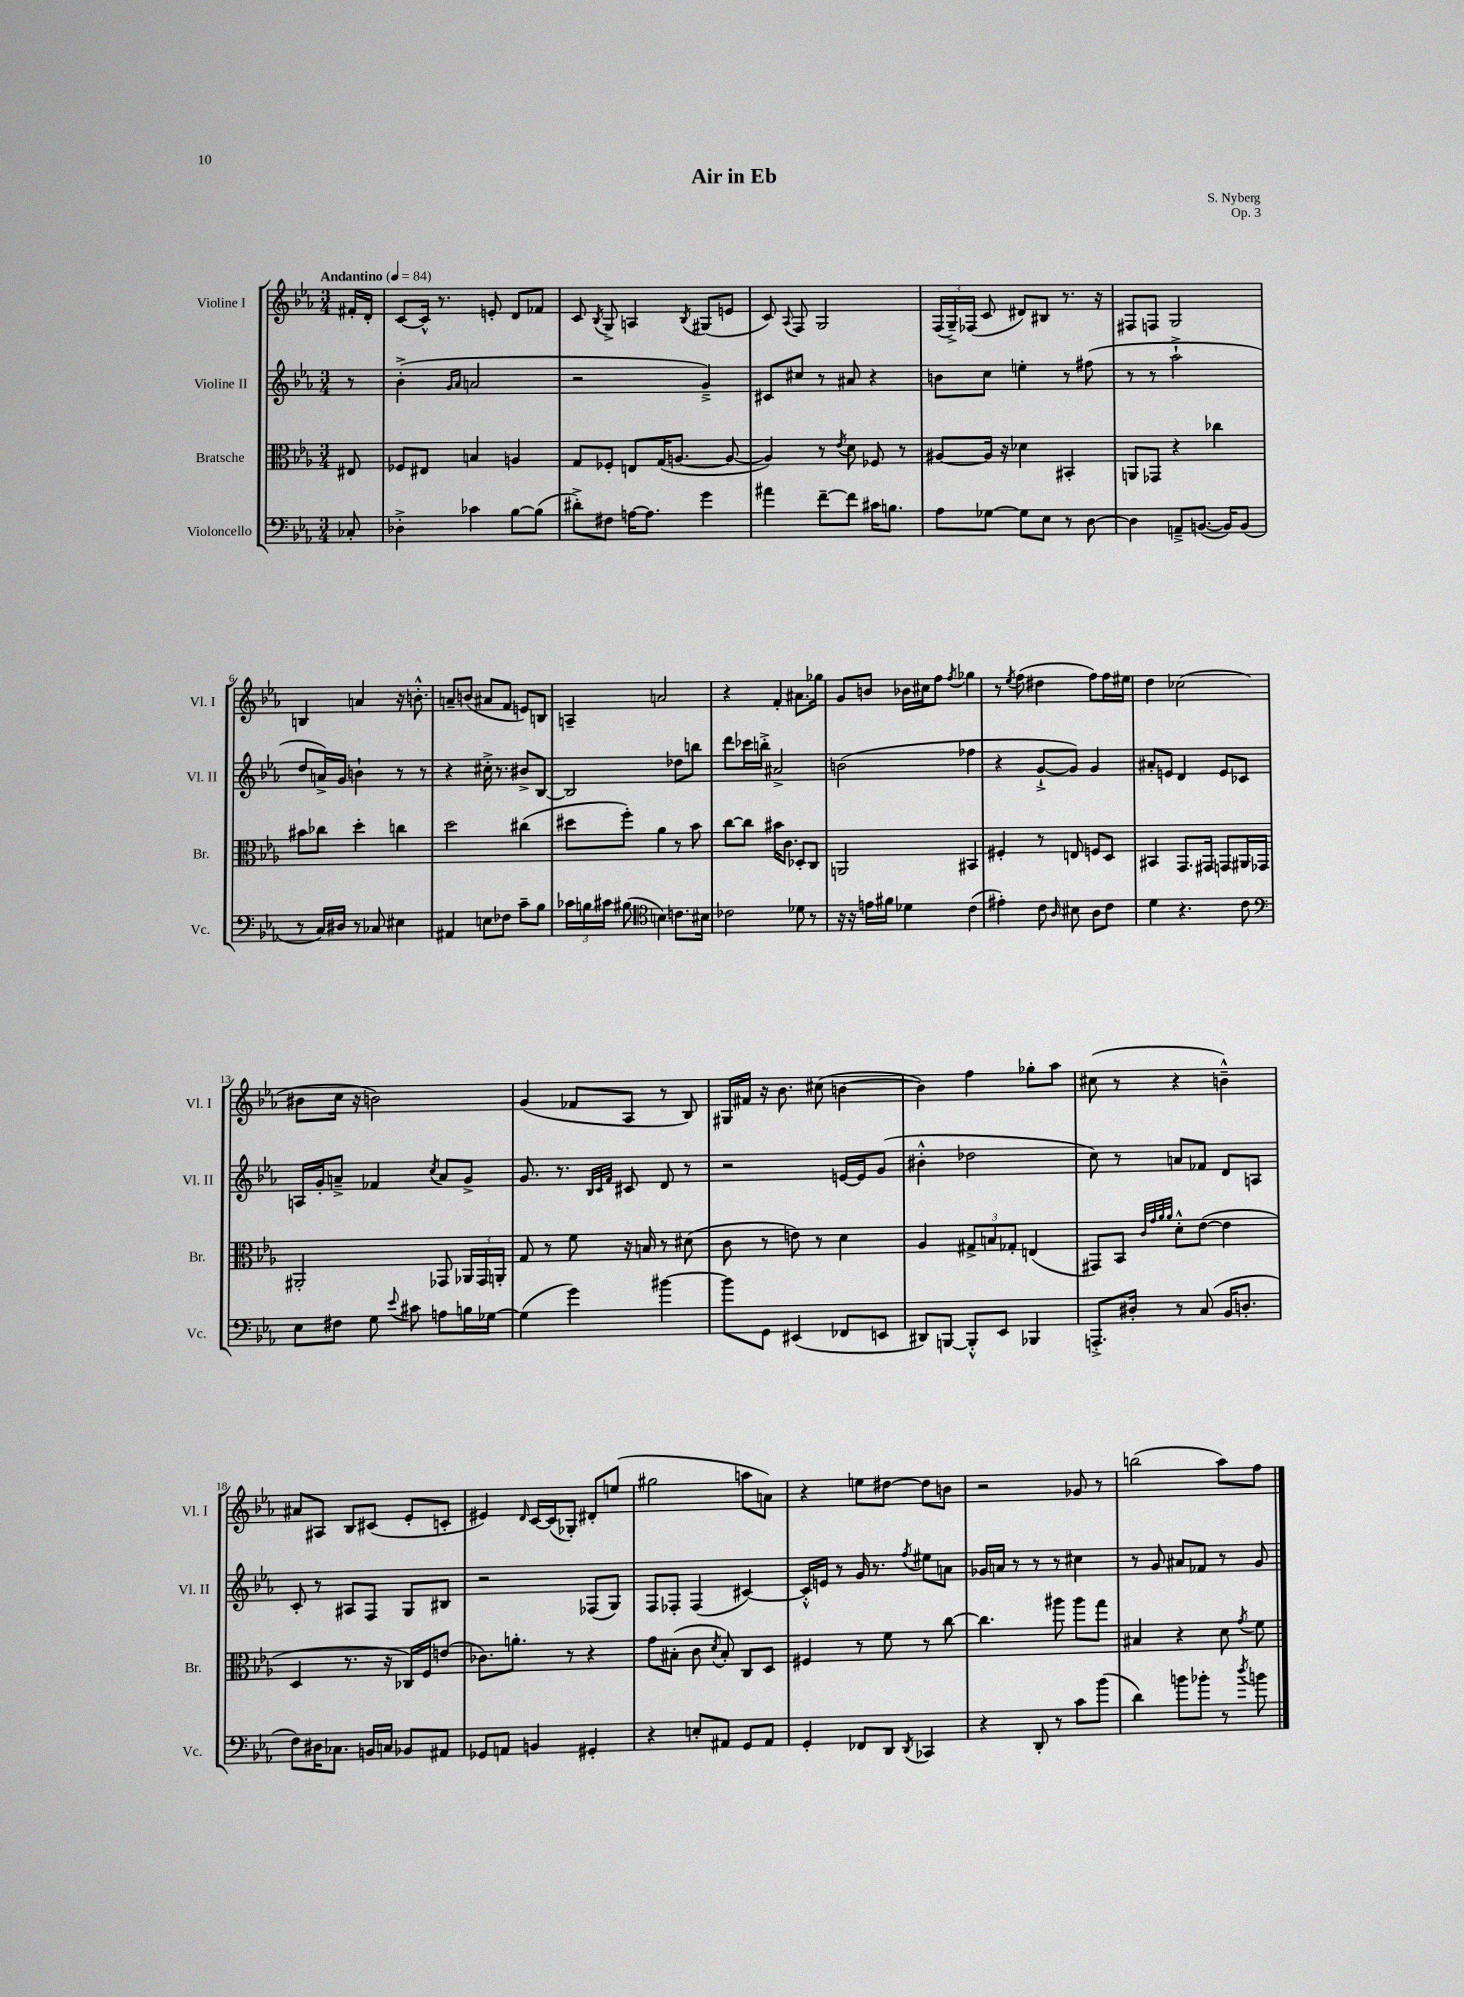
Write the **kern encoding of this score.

**kern	**kern	**kern	**kern
*staff4	*staff3	*staff2	*staff1
*clefF4	*clefC3	*clefG2	*clefG2
*k[b-e-a-]	*k[b-e-a-]	*k[b-e-a-]	*k[b-e-a-]
*M3/4	*M3/4	*M3/4	*M3/4
*MM84	*MM84	*MM84	*MM84
8C-'	8E#	8r	16f#'
.	.	.	16d'
=	=	=	=
4D-'^	8F-	(4b-'^	[8c
.	8E#	.	16c^^]
.	.	.	8.r
.	.	16qqg	.
.	.	16qqa-	.
4c-	4B	2a	.
.	.	.	8e'
[8B-	4A	.	8d
(8B-]	.	.	8f-
=	=	=	=
8d#'^)	8G	2r	8c
.	.	.	8qB-
8F#	8F-'	.	8G^
[16A	8E	.	4A
8.A]	.	.	.
.	(16G	.	.
.	[8.A	.	.
.	.	.	8qB-
4g	.	4g~^)	(8G#
.	8A_	.	8e
=	=	=	=
4a#	4A])	8c#	8c)
.	.	.	8qqA-
.	.	8cc#	8F
[8f~	8r	8r	2G
.	8qe-	.	.
8f]	8d	8a#	.
16c#	8F-	4r	.
8.B	.	.	.
.	8r	.	.
=	=	=	=
8A-	[8A#	8b	(24F
.	.	.	24G~^)
.	.	.	(24F-
[8G-	16A#]	8cc	8c
.	16r	.	.
8G-]	4d-	4ee'	8d#)
8E-	.	.	8B#
8r	4BB#'	8r	8.r
[8D	.	(8ff#	.
.	.	.	16r
=	=	=	=
4D]	8AA	8r	8F#
.	8GG-	8r	8F
8AA~^	4r	2aa-`^	2G
([8.BB	.	.	.
.	4cc-	.	.
16BB])	.	.	.
(8BB	.	.	.
=	=	=	=
8r	8b#	8dd	4B
16C)	8cc-	16a^)	.
16D#	.	16g	.
8r	4dd'	4b`	4a
8C-	.	.	.
4E#	4cc	8r	16r
.	.	.	8.b'^^
.	.	8r	.
=	=	=	=
4AA#	2dd	4r	8a~
.	.	.	(8b
8E	.	16cc#'^	8a#
.	.	8.r	.
8F-	.	.	8f
8c~	(4cc#	8b#^	8e)
8B-	.	[8B-	8B
=	=	=	=
24c-	8dd#	2B-]	4A~
24B	.	.	.
24c#	.	.	.
(8B#	8ff')	.	.
*clefC4	*	*	*
4B)	4a-	.	2a
8.c	8r	8dd-	.
.	8b-	8bb	.
16B#	.	.	.
=	=	=	=
2c-	[8cc	8ddd	4r
.	8cc]	16ccc-	.
.	.	16bb'^	.
.	16b#	2a#^	4f'
.	8.c	.	.
8d-	8D-'	.	8.a#
8r	8C	.	.
.	.	.	16gg-
=	=	=	=
16r	2AA	(2b	8g
16r	.	.	.
16e	.	.	8b
16f#	.	.	.
4d-	.	.	16b-
.	.	.	16cc#
.	.	.	8ff
.	.	.	8qff
(4c	4BB#	4ff-	4gg-
=	=	=	=
4e#')	4F#'	4r	8r
.	.	.	8qee-
.	.	.	(8ff
8c	8r	[8g`^	4dd#
16qqA-	.	.	.
8B#	8E	8g])	.
8A-	8F	4g	8ff)
8c	8D	.	16ff
.	.	.	16ee#
=	=	=	=
4d	4BB#	8a#'	4dd
.	.	8e	.
4.r	8.GG	4d	(2cc-
.	16GG#	.	.
.	8GG	8e	.
8c	16AA#	8c-	.
.	16GG-	.	.
=	=	=	=
*clefF4	*	*	*
8E-	2AA#'	16A	8b#
.	.	16g'	.
8F#	.	8a~^	16cc
.	.	.	16r
8G	.	4f-	2b)
8qqe-	.	.	.
8c#	.	.	.
.	.	8qcc	.
8A	8GG-	8a	.
16B	24AA-	8g^	.
.	24GG-	.	.
[16G-	.	.	.
.	24AA'	.	.
=	=	=	=
(4G-]	8G	8.g	(4g
.	8r	.	.
.	.	8.r	.
4g)	8f	.	8f-
.	.	32qqB-	.
.	.	32qqc	.
.	.	32qqf	.
.	16r	8c#	8A-
.	16B	.	.
[4b#	8r	8d	8r
.	(8d#	8r	8B-)
=	=	=	=
8b#]	8c	2r	16G#
.	.	.	16f#
8GG	8r	.	16r
.	.	.	8.b-
(4EE#	8e)	.	.
.	8r	.	(8cc#
8FF-	4d	[16e	[4b
.	.	16e]	.
8EE	.	(8g	.
=	=	=	=
8DD#)	4A-	4b#'^^	4b])
[8BBB	.	.	.
8BBB'^^]	12G#^	2dd-	4ff
.	12B	.	.
8EE-	.	.	.
.	12G-'	.	.
4BBB-	(4E	.	8gg-'
.	.	.	8aa-
=	=	=	=
8.AAA'^	8GG#)	8cc)	(8cc#
.	8BB-	8r	8r
16D#'	.	.	.
.	32qqc	.	.
.	32qqg	.	.
.	32qqa-	.	.
.	32qqa-	.	.
8r	8d'^^	8a	4r
(8C	([8e-	8f-	.
16BB-	4e-]	8d	4b~^^)
8.D'	.	.	.
.	.	8A	.
=	=	=	=
8F)	4D	8c'	8a#
16D#	.	8r	8A#
8.C-	.	.	.
.	8.r	8A#	8B-
16BB	.	8F	(8c#
16C	16r	.	.
8BB-	16C-)	8G	8e-'
.	16F	.	.
8AA#	(8e	8B#	8c'
=	=	=	=
8GG-	8.c-)	2r	4e#)
8AA	.	.	.
.	8.a'	.	.
.	.	.	16qqd
4BB	.	.	[16c
.	.	.	(16c]
.	8r	.	8G-')
4GG#'	4r	(8F-	8d#'
.	.	8G)	(8ee
=	=	=	=
4r	8g	8F	2gg#
.	(8B#'	8F-'	.
8E'	8c	(4F-	.
.	8qd	.	.
8AA#	8B#')	.	.
8GG	8C	[4c#)	8aa
8AA#	8D	.	8a)
=	=	=	=
4GG'	4F#	16c#'^^]	4r
.	.	16e	.
.	.	8r	.
8FF-	8r	16g	8ee
.	.	8.r	.
8DD	8f	.	[8dd#
8qDD	.	8qff	.
4CC-	8r	8ee#	8dd#]
.	[8cc	8a	8b
=	=	=	=
4r	4.cc]	16g-	2r
.	.	16a	.
.	.	8r	.
8DD'	.	8r	.
8r	8aa#	8r	.
8c	8aa#	4cc#	8g-
(8b-	8gg	.	8r
=	=	=	=
4d)	4B#	8r	(2bb
.	.	8g	.
8b	4r	8a#	.
8b-'	.	8f-	.
8r	8d	8r	8aa-)
8qdd	8qg	.	.
8b	8f	8g	8ff
==	==	==	==
*-	*-	*-	*-
